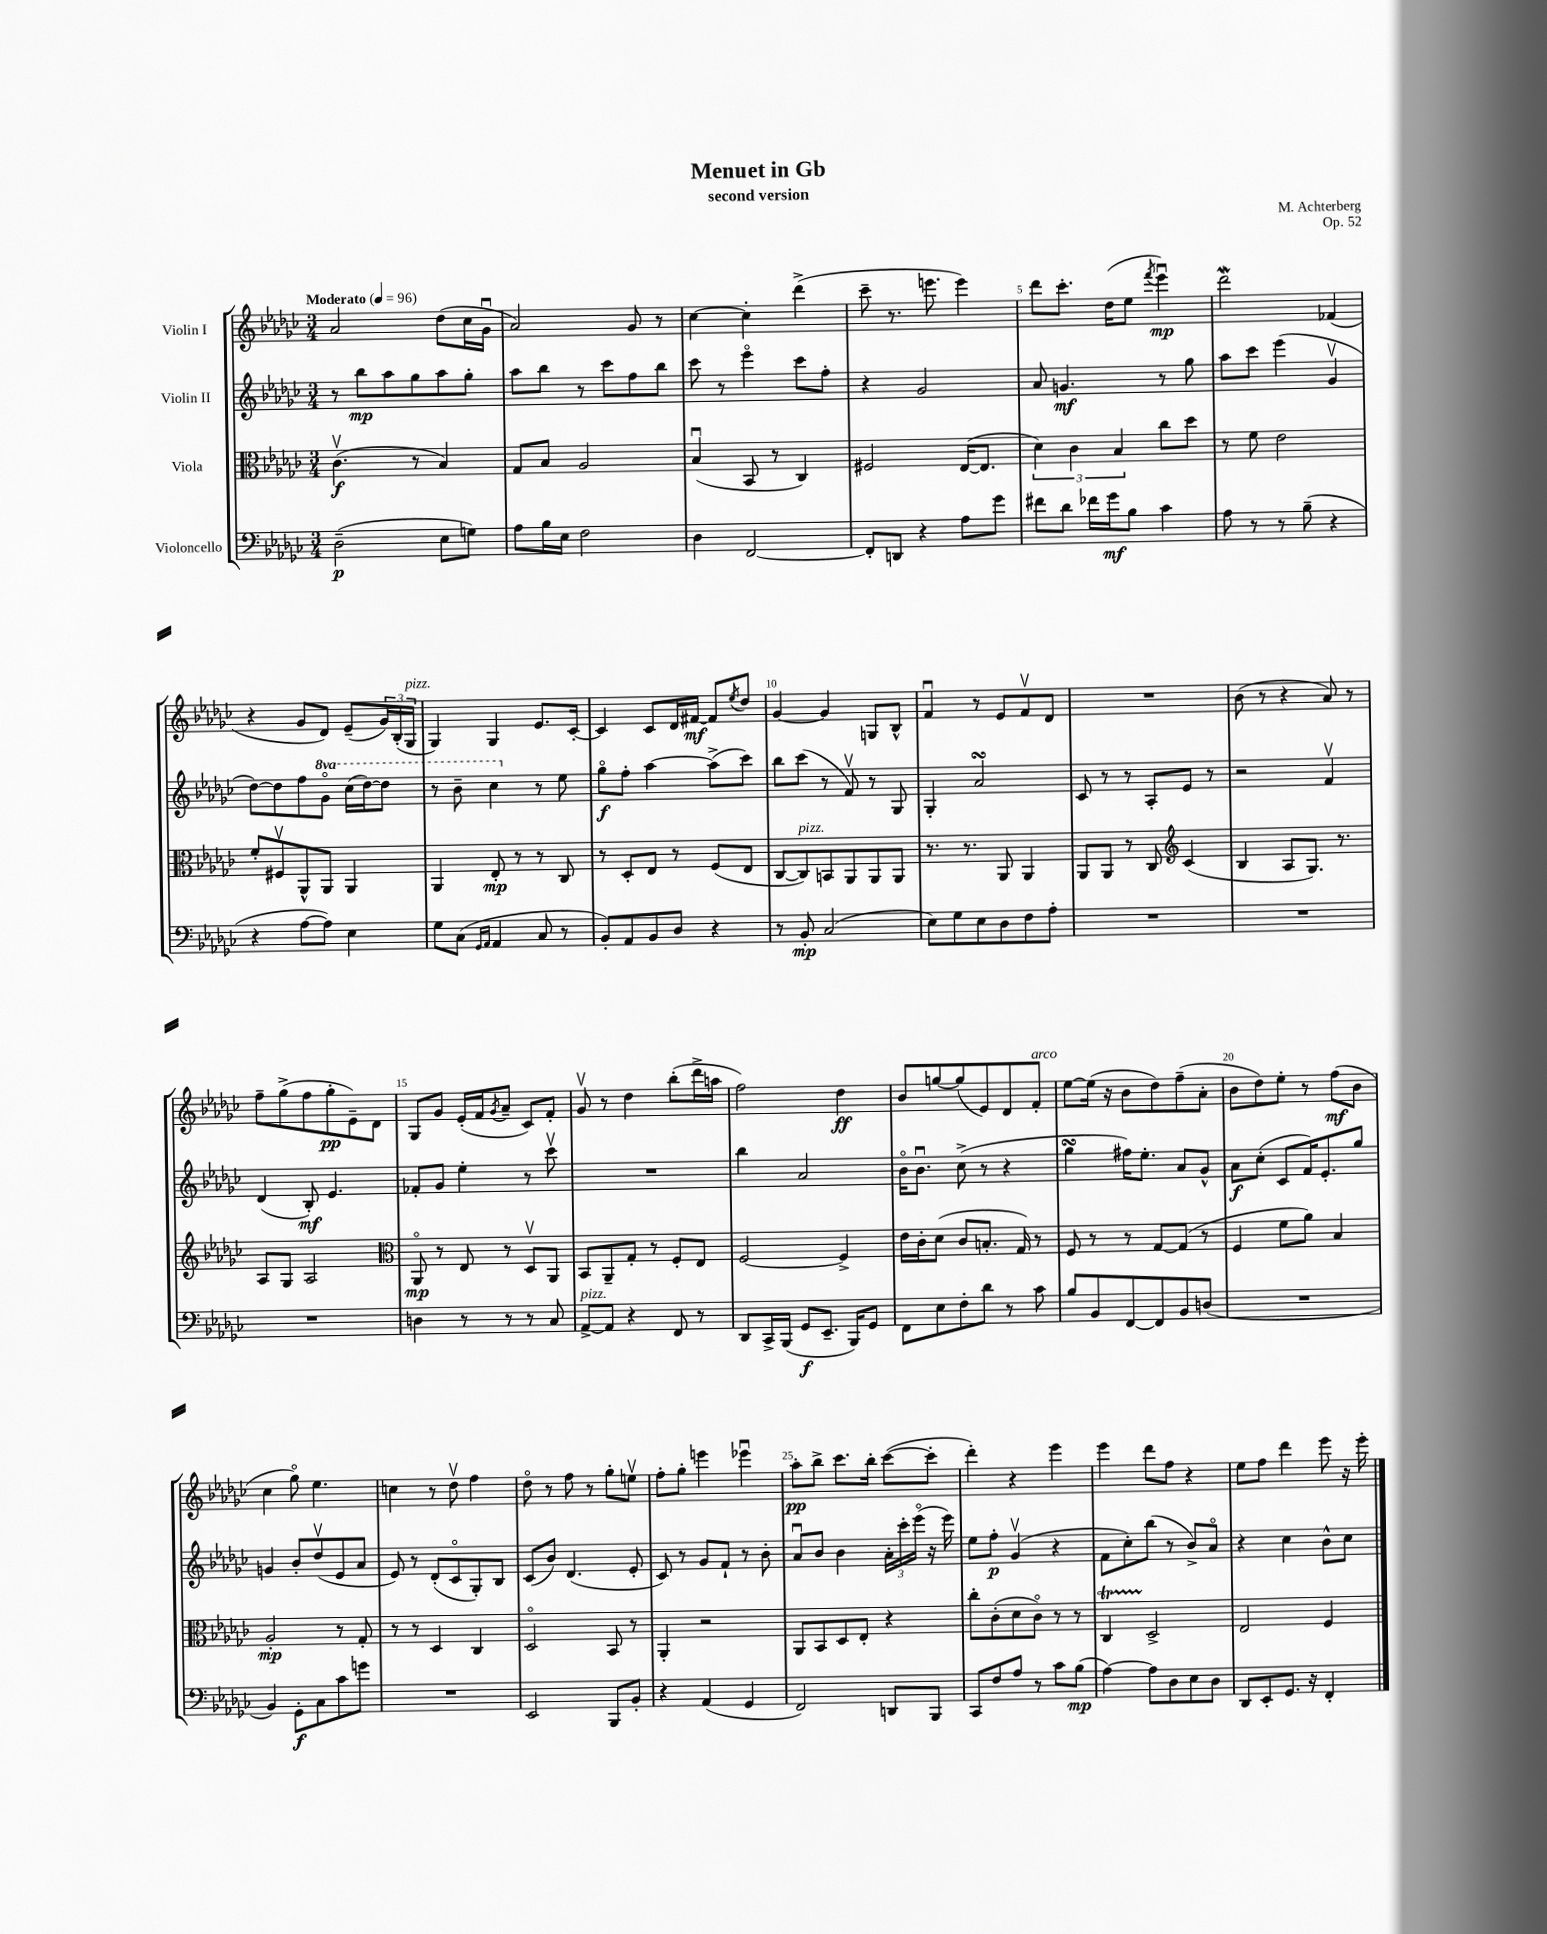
\header { title = "Menuet in Gb" composer = "M. Achterberg" subtitle = "second version" opus = "Op. 52" }
<<
\new StaffGroup <<
\new Staff = "s0" \with { instrumentName = "Violin I" } {
    \clef treble \key ges \major \numericTimeSignature \time 3/4 \tempo "Moderato" 4 = 96
    aes'2 des''8( ces''16 ges'16\downbow |
    aes'2) ges'8 r8 |
    ces''4~ ces''4-. des'''4->( |
    ces'''8-- r8. e'''8. e'''4) |
    des'''8 ces'''8.-. des''16( ees''8 \acciaccatura { f'''8 } ees'''4\downbow\mp) |
    des'''2\mordent fes'4( |
    r4 ges'8 des'8) ees'8--( \tuplet 3/2 { ges'16) bes16-.( ges16^\markup { \italic "pizz." } } |
    ges4) ges4 ees'8. ces'16~-. |
    ces'4 ces'8 des'16 fis'16~\mf fis'8 \acciaccatura { ees''8 } des''8 |
    ges'4~ ges'4 g8 bes8-^ |
    f'4\downbow r8 ees'8 f'8\upbow des'8 |
    R2. |
    bes'8( r8 r4 aes'8) r8 |
    f''8-- ges''8->( f''8 ges''8-.\pp ees'8--) des'8 |
    ges8 ges'8 ees'16-.( f'16 \acciaccatura { ges'8 } aes'8-- ces'8) f'8-. |
    ges'8\upbow r8 des''4 bes''8-.( des'''16-> a''16 |
    f''2) des''4\ff |
    bes'8 g''8~ g''8( ees'8) des'8 f'8-.^\markup { \italic "arco" } |
    ees''8~ ees''16( r16 bes'8 des''8) f''8--( aes'8-. |
    bes'8 des''8) ees''8-. r8 f''8\mf( bes'8 |
    ces''4 ges''8\flageolet) ees''4. |
    c''4 r8 des''8\upbow f''4 |
    des''8\flageolet r8 f''8 r8 ges''8-. e''8\upbow |
    f''8-. ges''8-. e'''4 ees'''4\downbow |
    aes''8-.\pp bes''8-> ces'''8. bes''16-. ces'''8~( ces'''8-. |
    des'''4-.) r4 ees'''4 |
    ees'''4 des'''8 f''8 r4 |
    ees''8 f''8 des'''4 ees'''8 r16 ees'''16-. \bar "|." |
}
\new Staff = "s1" \with { instrumentName = "Violin II" } {
    \clef treble \key ges \major \numericTimeSignature \time 3/4 \set Staff.ottavationMarkups = #ottavation-simple-ordinals
    r8 bes''8\mp aes''8 ges''8 aes''8 ges''8-. |
    aes''8 bes''8 r8 ces'''8 f''8 bes''8 |
    ces'''8 r8 ees'''4\flageolet ces'''8 f''8-. |
    r4 ges'2 |
    aes'8 g'4.\mf r8 ges''8 |
    aes''8 ces'''8 ees'''4( ges'4\upbow |
    des''8~) des''8 f''8 \ottava #1 ges''8\flageolet ces'''16( des'''16~) des'''8 |
    r8 bes''8-- ces'''4 \ottava #0 r8 ees''8 |
    ges''8\flageolet\f f''8-. aes''4~ aes''8->( ces'''8) |
    bes''8 ces'''8( r8 f'8\upbow) r8 ges8 |
    ges4-. aes'2\turn |
    ces'8 r8 r8 aes8-. ees'8 r8 |
    r2 f'4\upbow |
    des'4( bes8-.\mf) ees'4. |
    fes'8-. ges'8 ees''4-. r8 ces'''8\upbow |
    R2. |
    bes''4 aes'2 |
    bes'16\flageolet bes'8.\downbow ces''8->( r8 r4 |
    ges''4\turn fis''16) ees''8.-. aes'8 ges'8-^ |
    aes'8\f ces''8-.( ces'8 f'16) ees'8.-. ges''8 |
    g'4 bes'8-. des''8\upbow( ees'8 aes'8 |
    ees'8) r8 des'8-.( ces'8\flageolet ges8-.) bes8 |
    ces'8( bes'8) des'4.( ees'8-. |
    ces'8) r8 ges'8 f'8-! r8 bes'8-. |
    aes'8\downbow bes'8 bes'4 \tuplet 3/2 { aes'16-. ces'''16-. ees'''16\flageolet( } r16 ees'''16) |
    ees''8 f''8-.\p ges'4\upbow( r4 |
    f'8 ces''8-.) bes''8( r8 bes'8->) aes'8\flageolet |
    r4 ces''4 bes'8-^ ces''8 \bar "|." |
}
\new Staff = "s2" \with { instrumentName = "Viola" } {
    \clef alto \key ges \major \numericTimeSignature \time 3/4
    ces'4.\upbow\f( r8 bes4) |
    ges8 bes8 aes2 |
    bes4\downbow( bes,8 r8 ces4) |
    fis2 ees16~( ees8. |
    \tuplet 3/2 { des'4) ces'4 bes4 } ces''8 des''8 |
    r8 f'8 ees'2 |
    f'8-. fis8\upbow aes,8-^ aes,8 aes,4 |
    aes,4 ees8-.\mp r8 r8 ces8 |
    r8 des8-. ees8 r8 f8( ees8 |
    ces8~ ces8^\markup { \italic "pizz." }) b,8 aes,8 aes,8 aes,8 |
    r8. r8. aes,8 aes,4 |
    aes,8 aes,8 r8 ces8 \clef treble ces'4( |
    bes4 aes8 ges8.) r8. |
    aes8 ges8 aes2 |
    \clef alto aes,8\flageolet\mp r8 ees8 r8 des8\upbow aes,8 |
    bes,8 aes,8-- ges8-. r8 f8-. ees8 |
    f2~ f4-> |
    ees'16 ces'16-. des'8( ces'8 b8.-. ges16) r8 |
    f8 r8 r8 ges8~ ges8( r8 |
    f4 f'8 aes'8) bes4 |
    aes2-.\mp r8 ges8-. |
    r8 r8 des4 ces4 |
    des2\flageolet bes,8 r8 |
    aes,4-. r2 |
    aes,8 bes,8 des8 ees8-. r4 |
    ces''8-. ces'8-.( des'8 ces'8\flageolet) r8 r8 |
    ces4\startTrillSpan des2->\stopTrillSpan |
    ees2 f4 \bar "|." |
}
\new Staff = "s3" \with { instrumentName = "Violoncello" } {
    \clef bass \key ges \major \numericTimeSignature \time 3/4
    des2--\p( ees8 g8) |
    aes8 bes16 ees16 f2 |
    des4 f,2~ |
    f,8-. d,8 r4 aes8 ges'8 |
    fis'8 des'8 fes'16 ges'16\mf bes8 ces'4 |
    aes8 r8 r8 bes8--( r4 |
    r4 aes8~ aes8) ees4 |
    ges8 ces8( \grace { ges,16 aes,16 } aes,4 ces8 r8 |
    bes,8-.) aes,8 bes,8 des8 r4 |
    r8 bes,8-.\mp ces2( |
    ees8) ges8 ees8 des8 f8 aes8-. |
    R2. |
    R2. |
    R2. |
    d4 r8 r8 r8 ces8 |
    aes,8~->^\markup { \italic "pizz." } aes,8 r4 f,8 r8 |
    des,8 ces,16-> bes,,16( ges,8\f ees,8.-- bes,,16) ges,8 |
    f,8 ees8 f8-. des'8 r8 ces'8 |
    bes8 bes,8 f,8~ f,8 bes,8 d8( |
    R2. |
    bes,4) ges,8-.\f ces8 ces'8 g'8 |
    R2. |
    ees,2 bes,,8 bes,8-. |
    r4 aes,4( ges,4 |
    f,2) d,8 bes,,8 |
    ces,8 f8 aes8 r8 ces'8 bes8\mp( |
    aes4~) aes8 des8 ees8 des8 |
    des,8 ees,8-. ges,8. r16 f,4-. \bar "|." |
}
>>
>>
\layout { \context { \Score \override BarNumber.break-visibility = ##(#f #t #t) barNumberVisibility = #(every-nth-bar-number-visible 5) } }
